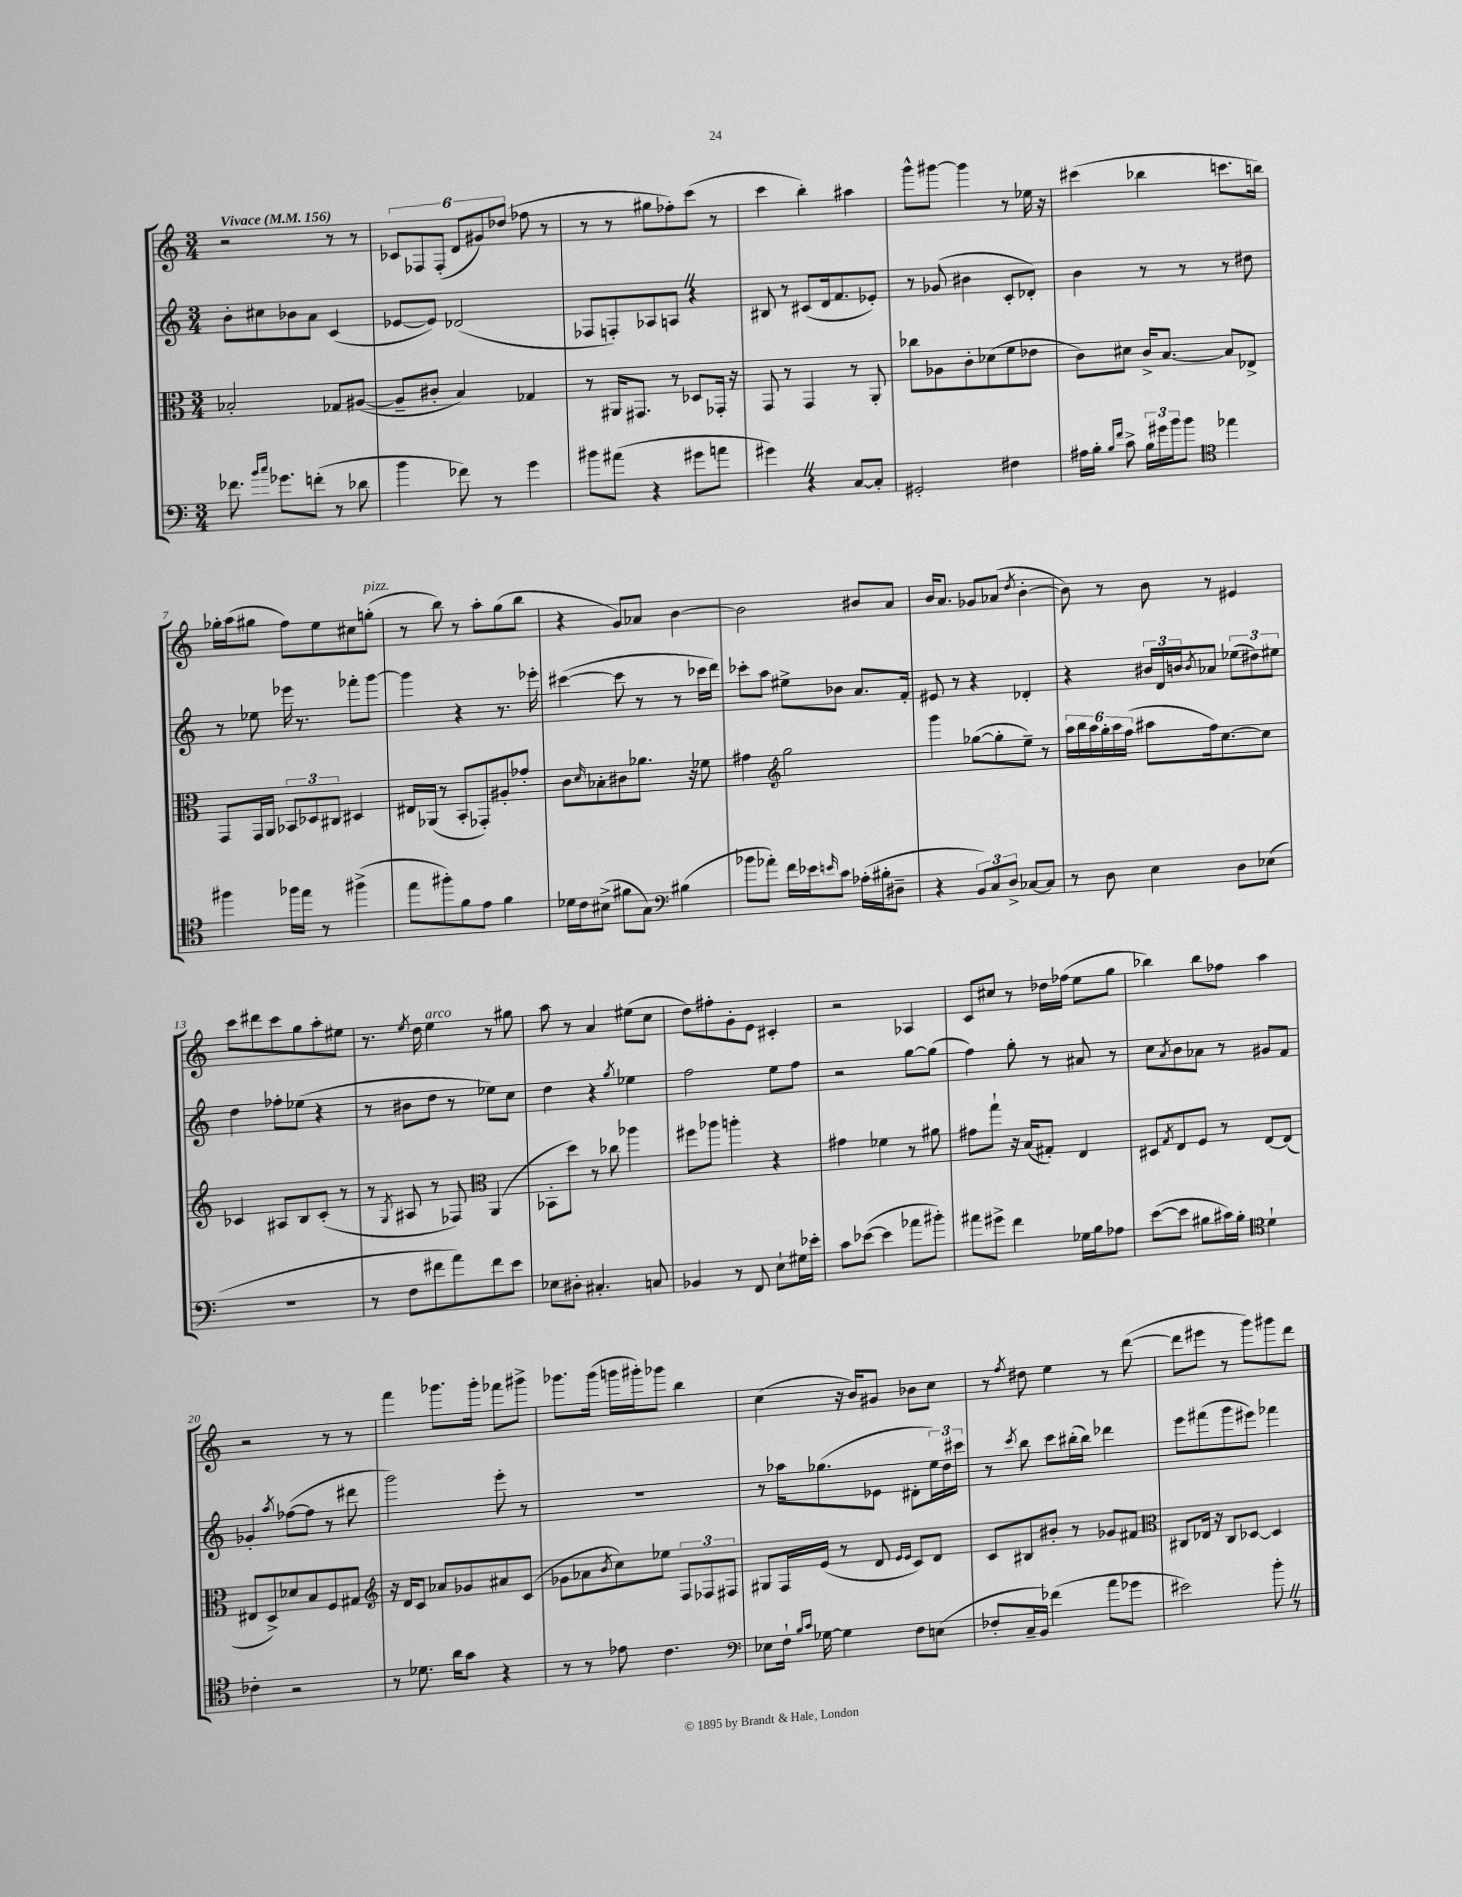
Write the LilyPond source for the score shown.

<<
\new StaffGroup <<
\new Staff = "s0" {
    \clef treble \key c \major \numericTimeSignature \time 3/4 \tempo "Vivace" 4 = 156
    r2 r8 r8 |
    \tuplet 6/4 { ces'8 fes8 fes8-.( d'8 gis'8) des''8( } fes''8 r8 |
    r8 r8 gis''8 fes''8-.) c'''8( r8 |
    c'''4 b''4-.) ais''4 |
    g'''8-^ gis'''8~ gis'''4 r8 ees''16 r16 |
    cis'''4( bes''4 c'''8. b''16) |
    ges''16-. a''16( gis''8 f''8) e''8 cis''8 g''8-.^\markup { \italic "pizz." }( |
    r8 b''8) r8 a''8-. g''8( b''8 |
    r4 g'8) aes'8 b'4~ |
    b'2 bis'8 a'8 |
    b'16 a'8. ges'8 aes'8( \acciaccatura { d''8 } b'4~-. |
    b'8) r8 b'8 r8 eis'4 |
    c'''8 dis'''8 c'''8 g''8 a''8-. eis''8 |
    r8. \acciaccatura { e''8 } d''16 e''4^\markup { \italic "arco" } r8 gis''8 |
    a''8 r8 a'4 eis''8( c''8 |
    d''8) fis''8-. g'8-. e'8 cis'4-. |
    r2 aes4 |
    c'8 cis''8 r8 des''16 fes''16( e''8 g''8 |
    bes''4) bes''8 fes''8 a''4 |
    r2 r8 r8 |
    f'''4 ges'''8. ges'''16-. fes'''8 gis'''8-> |
    ges'''8. ges'''16( g'''16 gis'''16-.) ges'''8 b''4 |
    c''4( r16 b'16) gis'8 bes'8 c''8 |
    r8 \acciaccatura { f''8 } dis''8 e''4 r8 d'''8~( |
    d'''8 eis'''8 r8 g'''8) gis'''8 d'''8 \bar "|." |
}
\new Staff = "s1" {
    \clef treble \key c \major \numericTimeSignature \time 3/4
    b'8-. cis''8 bes'8 a'8 c'4( |
    ees'8~ ees'8) des'2( |
    fes8 f8-.) aes8 a8 \once \override BreathingSign.text = \markup { \musicglyph "scripts.caesura.straight" } \breathe r4 |
    bis8 r8 cis'8( d'16 f'8. ees'8-.) |
    r8 ges'8( bis'4 c'8-. des'8-.) |
    b'4 r8 r8 r8 dis''8 |
    r8 ees''8 ees'''16 r8. fes'''8-. g'''8~ |
    g'''4 r4 r8. ees'''16-. |
    cis'''4~( cis'''8 r8 r8 ces'''16 d'''16) |
    ces'''8-. a''8 eis''8-> bes'8 a'8. f'16-. |
    eis'8 r8 r4 des'4-. |
    r4 \tuplet 3/2 { bis'16 d'16 b'16 } \acciaccatura { b'8 } aes'8 \tuplet 3/2 { ees''8( dis''8) eis''8 } |
    d''4 fes''8-. ees''8( r4 |
    r8 bis'8 d''8 r8 ees''8) c''8 |
    d''4 r4 \acciaccatura { g''8 } ees''4 |
    f''2 e''8 f''8 |
    r2 g''8~ g''8( |
    f''4) g''8-. r8 ais'8 r8 |
    c''8 \acciaccatura { a'8 } b'8 aes'8 r8 gis'8 f'8 |
    ges'4-. \acciaccatura { a''8 } fes''8~( fes''8 r8 dis'''8 |
    g'''2) e'''8-. r8 |
    R2. |
    r8 aes''16 ges''8.( ees'8 dis'8-. \tuplet 3/2 { e''16) d''16 cis'''16 } |
    r8 \acciaccatura { c'''8 } b''8 c'''8 bis''16-.( bis''16) des'''4 |
    e'''8 fis'''8( g'''8 eis'''8) fes'''4 \bar "|." |
}
\new Staff = "s2" {
    \clef alto \key c \major \numericTimeSignature \time 3/4
    bes2-. ges8 ais8~( |
    ais8-- cis'8-. b4) ges4 |
    r8 ais,16 gis,8. r8 des8 ges,16-. r16 |
    g,8 r8 g,4 r8 a,8-. |
    ces''8 aes8 c'8-. des'8( f'8 ees'8 |
    c'8) dis'8 c'16-> b8.~ b8 ees8-> |
    g,8 g,16 a,16 \tuplet 3/2 { bes,8 des8 cis8 } dis4 |
    eis16 aes,16( r8 b,8-. ges,8-.) ais8-. ges'8-. |
    c'8 \grace { d'16 } bes8-. cis'8 aes'8. r16 fes'8 |
    gis'4 \clef treble g''2 |
    g'''4 ges''8~( ges''8-. e''8--) r8 |
    \tuplet 6/4 { a''16 b''16 a''16 g''16-. a''16 f''16( } ais''8 f''16) c''8.~ c''8 |
    ces'4 ais8 b8 ces'8-.( r8 |
    r8 \acciaccatura { g8 } ais8 r8 fes8) \clef alto a,4( |
    bes,8-. d''8) r8 ces''8 aes''4 |
    fis''8 aes''8 a''4-. r4 |
    gis'4 fes'4 r8 ais'8 |
    gis'8 g''8-! r16 b16( gis8-.) e4 |
    dis8 \acciaccatura { g8 } e8 f8 r8 e8~ e8( |
    eis8 d8->) des'8 b8 f8 gis8 |
    \clef treble r16 d'16 c'8 aes'8 ges'8 ais'8 c'8( |
    ges'8 aes'8 \acciaccatura { b'8 } c''8) ees''8 \tuplet 3/2 { f8 fes8 fis8 } |
    gis8 f16 e'16( r8 d'8 \grace { e'16 e'16 } c'8) d'8 |
    c'8 bis8 bis'8-. r8 ges'8 fis'8 |
    \clef alto cis8 ees16 r16 cis8 des8~ des4 \bar "|." |
}
\new Staff = "s3" {
    \clef bass \key c \major \numericTimeSignature \time 3/4
    fes'8. \grace { b'16 c''16 } ges'8. f'8-.( r8 des'8 |
    b'4 fes'8) r8 g'4 |
    bis'8 ais'8( r4 gis'8 a'8 |
    gis'4) \once \override BreathingSign.text = \markup { \musicglyph "scripts.caesura.straight" } \breathe r4 c8~ c8-. |
    gis,2-. fis4 |
    ais16 b16-. \grace { b16 f'16 } c'8-> \tuplet 3/2 { b16 gis'16 b'16 } b'8 \clef tenor ees''4 |
    fis''4 fes''16 e''16 r8 fis''4->( |
    e''8 fis''8-.) f'8 e'8 f'4 |
    des'16 c'16 bis8->( fis'8 g8) \clef bass bis4( |
    bes'8 aes'8-.) f'16 ees'16 \grace { e'16 } c'8 aes16-.( bis16-. dis8-- |
    r4 \tuplet 3/2 { b,8) c8 d8-> } ces8~ ces8 |
    r8 d8 e4 d8 ees8( |
    R2. |
    r8 f8 fis'8 a'8) fis'8 e'8 |
    ees8 dis8-. cis4.-. c8 |
    bes,4 r8 f,8 e8-! gis16 ees'16-. |
    c'8 ees'8~( ees'4 aes'8 bis'8-.) |
    ais'8 gis'8-> f'4 ges16 b16 aes8 |
    e'8~( e'8 bis8 cis'16) bis16-. \clef tenor d'4-! |
    ces'4-. r2 |
    r8 des'8. a'16 g'8 r4 |
    r8 r8 ees'8 c'4. |
    \clef bass ees8 f16-! \grace { b16 c'16 } ges16~ ges4 f8 e8( |
    fes8-. c16-- b,16) fes'4( a'8 ges'8 |
    eis'2) b'8-. \once \override BreathingSign.text = \markup { \musicglyph "scripts.caesura.straight" } \breathe r8 \bar "|." |
}
>>
>>
